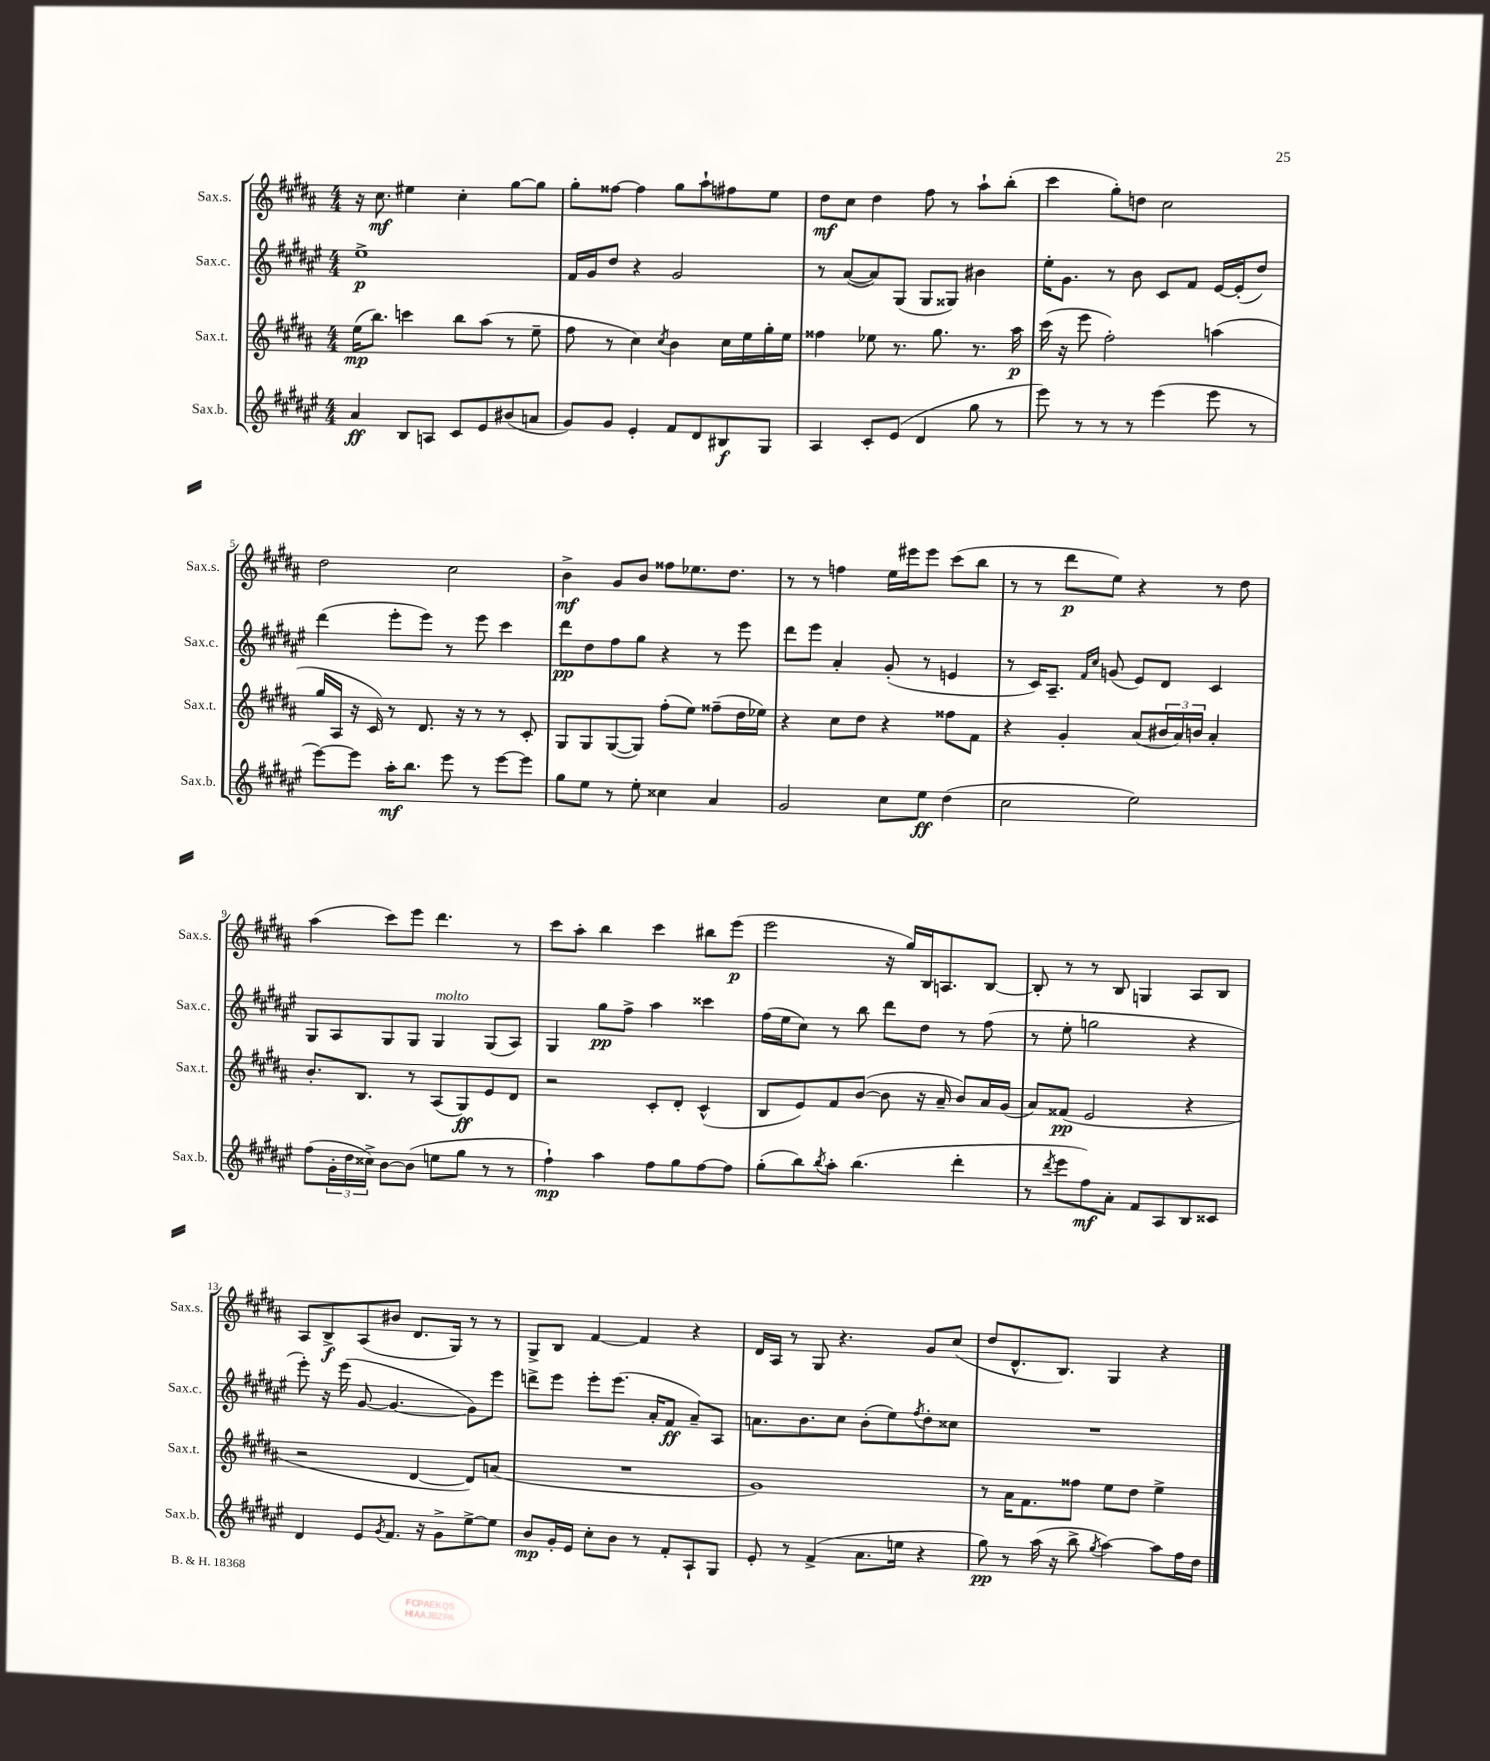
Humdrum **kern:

**kern	**dynam	**kern	**dynam	**kern	**dynam	**kern	**dynam
*part4	*part4	*part3	*part3	*part2	*part2	*part1	*part1
*staff4	*staff4	*staff3	*staff3	*staff2	*staff2	*staff1	*staff1
*I"Sax.b.	*	*I"Sax.t.	*	*I"Sax.c.	*	*I"Sax.s.	*
*I'Sax.b.	*	*I'Sax.t.	*	*I'Sax.c.	*	*I'Sax.s.	*
*clefG2	*	*clefG2	*	*clefG2	*	*clefG2	*
*k[f#c#g#d#a#e#]	*	*k[f#c#g#d#a#]	*	*k[f#c#g#d#a#e#]	*	*k[f#c#g#d#a#]	*
*M4/4	*	*M4/4	*	*M4/4	*	*M4/4	*
=1	=1	=1	=1	=1	=1	=1	=1
4a#/	ff	(16ee\KL	mp	1ee#^	p	16r	.
.	.	8.bb\J)	.	.	.	8.cc#\	mf
8B/L	.	4cccn\	.	.	.	4ee#X\	.
8An/J	.	.	.	.	.	.	.
8c#/L	.	8bb\L	.	.	.	4cc#'\	.
8e#/	.	(8aa#\J	.	.	.	.	.
(8b#X/	.	8r	.	.	.	[8gg#\L	.
8an/J	.	8ee~\	.	.	.	8gg#\J]	.
=2	=2	=2	=2	=2	=2	=2	=2
8g#/L)	.	8ff#\	.	16f#/LL	.	8gg#'\L	.
.	.	.	.	16g#/J	.	.	.
8g#/J	.	8r	.	8dd#/J	.	[8ff##X\J	.
4e#'/	.	4cc#\)	.	4r	.	4ff##\]	.
.	.	8qcc#/	.	.	.	.	.
8f#/L	.	4b\	.	2g#/	.	8gg#\L	.
8d#/	.	.	.	.	.	8aa#`\	.
8B#X/	f	16cc#\LL	.	.	.	8ff#X\	.
.	.	16ee\	.	.	.	.	.
8G#/J	.	16gg#'\	.	.	.	8ee\J	.
.	.	16ee\JJ	.	.	.	.	.
=3	=3	=3	=3	=3	=3	=3	=3
4A#/	.	4ff##X\	.	8r	.	8dd#\L	mf
.	.	.	.	([8a#/L	.	8cc#\J	.
8c#'/L	.	8ee-X\	.	8a#/])	.	4dd#\	.
(8e#/J	.	8.r	.	(8G#/J	.	.	.
4d#/	.	.	.	8G#/L	.	8ff#\	.
.	.	8.gg#\	.	.	.	.	.
.	.	.	.	8G##X/J)	.	8r	.
8gg#\	.	8.r	.	4b#X\	.	8aa#`\L	.
8r	.	.	.	.	.	(8bb'\J	.
.	.	16aa#\	p	.	.	.	.
=4	=4	=4	=4	=4	=4	=4	=4
8eee#\)	.	(16ccc#\	.	16ee#'\KL	.	4ccc#\	.
.	.	16r	.	8.g#\J	.	.	.
8r	.	8eee\	.	.	.	.	.
8r	.	2ff#'\)	.	8r	.	8gg#'\L)	.
8r	.	.	.	8b\	.	8ddn\J	.
(4eee#\	.	.	.	8c#/L	.	2cc#\	.
.	.	.	.	8f#/J	.	.	.
8eee#\	.	(4aan\	.	[16e#/LL	.	.	.
.	.	.	.	(16e#'/J]	.	.	.
8r	.	.	.	8dd#/J)	.	.	.
!!LO:LB:g=z
=5	=5	=5	=5	=5	=5	=5	=5
[8eee#\L)	.	16gg#/LL	.	(4ddd#\	.	2dd#\	.
.	.	16A#/JJ	.	.	.	.	.
8eee#\J]	.	16r	.	.	.	.	.
.	.	16c#/)	.	.	.	.	.
16aa#'\KL	mf	8r	.	8eee#'\L	.	.	.
8.bb\J	.	.	.	.	.	.	.
.	.	8.d#/	.	8eee#\J)	.	.	.
8eee#\	.	.	.	8r	.	2cc#\	.
.	.	16r	.	.	.	.	.
8r	.	8r	.	8eee#\	.	.	.
[8eee#\L	.	8r	.	4ccc#\	.	.	.
8eee#\J]	.	8c#'/	.	.	.	.	.
=6	=6	=6	=6	=6	=6	=6	=6
8gg#\L	.	8G#/L	.	8ddd#\L	pp	4b^\	mf
8ee#\J	.	8G#/	.	8dd#\	.	.	.
8r	.	([8G#/	.	8ff#\	.	8g#/L	.
8ee#'\	.	8G#/J])	.	8gg#\J	.	8b/J	.
4cc##X\	.	(8ff#'\L	.	4r	.	8ff##X\L	.
.	.	8ee\J)	.	.	.	8.ee-X\	.
4a#/	.	(8ff##X~\L	.	8r	.	.	.
.	.	.	.	.	.	8.dd#\J	.
.	.	16dd#\L	.	8eee#\	.	.	.
.	.	16ee-X\JJ)	.	.	.	.	.
=7	=7	=7	=7	=7	=7	=7	=7
2g#/	.	4r	.	8ddd#\L	.	8r	.
.	.	.	.	8eee#\J	.	8r	.
.	.	8cc#\L	.	4a#'/	.	4ffn\	.
.	.	8dd#\J	.	.	.	.	.
8cc#\L	.	4r	.	(8g#'/	.	16ee\LL	.
.	.	.	.	.	.	16eee#X\J	.
8ee#\J	ff	.	.	8r	.	8eee#\J	.
(4dd#\	.	8ff##X\L	.	4en/	.	(8ccc#\L	.
.	.	8f#\J	.	.	.	8bb\J	.
=8	=8	=8	=8	=8	=8	=8	=8
2cc#\	.	4r	.	8r	.	8r	.
.	.	.	.	16c#/KL)	.	8r	.
.	.	.	.	8.A#~/J	.	.	.
.	.	4g#'/	.	.	.	8ddd#\L	p
.	.	.	.	16qqf#/LL	.	.	.
.	.	.	.	16qqcc#/JJ	.	.	.
.	.	.	.	(8gn/	.	8ee\J)	.
2ee#\)	.	(8a#/L	.	8e#/L)	.	4r	.
.	.	24b#X/L	.	8d#/J	.	.	.
.	.	24a#/)	.	.	.	.	.
.	.	24bn/JJ	.	.	.	.	.
.	.	4a#'/	.	4c#/	.	8r	.
.	.	.	.	.	.	8dd#\	.
!!LO:LB:g=z
=9	=9	=9	=9	=9	=9	=9	=9
(8ff#\L	.	8.b'/L	.	8G#/L	.	(4aa#\	.
24g#'\L	.	.	.	8A#/	.	.	.
24dd#\	.	.	.	.	.	.	.
.	.	8.B/J	.	.	.	.	.
24cc##X^\JJ)	.	.	.	.	.	.	.
[8b\L	.	.	.	8G#/	.	8ccc#\L)	.
(8b\J]	.	8r	.	8G#/J	.	8eee\J	.
!	!	!	!	!LO:TX:a:i:t=molto	!	!	!
8een\L	.	(8A#/L	.	4G#/	.	4.ddd#\	.
8gg#\J	.	8G#/)	ff	.	.	.	.
8r	.	8e/	.	(8G#/L	.	.	.
8r	.	8d#/J	.	8A#/J)	.	8r	.
=10	=10	=10	=10	=10	=10	=10	=10
4ff#`\)	mp	2r	.	4G#/	.	8ccc#\L	.
.	.	.	.	.	.	8aa#'\J	.
4aa#\	.	.	.	8gg#\L	pp	4bb\	.
.	.	.	.	8ff#^\J	.	.	.
8ff#\L	.	8c#'/L	.	4aa#\	.	4ccc#\	.
8gg#\	.	8d#'/J	.	.	.	.	.
[8ff#\	.	(4c#^^/	.	4ccc##X\	.	8bb#X\L	.
8ff#\J]	.	.	.	.	.	(8eee\J	p
=11	=11	=11	=11	=11	=11	=11	=11
(8gg#'\L	.	8B/L	.	(16ff#\LL	.	2eee\	.
.	.	.	.	16ee#\J	.	.	.
8bb\)	.	8e/)	.	8cc#\J)	.	.	.
8qbb/	.	.	.	.	.	.	.
8aa#'\J	.	8f#/	.	8r	.	.	.
(4.bb\	.	([8b/J	.	8bb\	.	.	.
.	.	8b\]	.	8ddd#\L	.	16r	.
.	.	.	.	.	.	16gg#/LL)	.
.	.	16r	.	8dd#\J	.	16B/J	.
.	.	16a#~/	.	.	.	8.An/	.
4ddd#'\	.	8b/L)	.	8r	.	.	.
.	.	16a#/L	.	(8ff#\	.	[8B/J	.
.	.	(16g#/JJ	.	.	.	.	.
=12	=12	=12	=12	=12	=12	=12	=12
8r	.	8a#/L)	.	8r	.	8B'/]	.
8qddd#/	.	.	.	.	.	.	.
8eee#\L	.	(8f##X/J	pp	8ee#'\	.	8r	.
8ff#\)	mf	2e/	.	2ggn\	.	8r	.
8a#'\J	.	.	.	.	.	8B/	.
8f#/L	.	.	.	.	.	4Gn/	.
8A#/	.	.	.	.	.	.	.
8B/	.	4r	.	4r	.	8A#/L	.
8c##X/J	.	.	.	.	.	8B/J	.
!!LO:LB:g=z
=13	=13	=13	=13	=13	=13	=13	=13
4d#/	.	2r	.	8eee#'\)	.	8A#/L	.
.	.	.	.	16r	.	8B^/	f
.	.	.	.	(16eee#\	.	.	.
8e#/L	.	.	.	[8g#/	.	(8A#/	.
8qg#/	.	.	.	.	.	.	.
8.f#/J	.	.	.	4.g#/_	.	8b#X/J	.
.	.	[4d#/	.	.	.	8.d#/L	.
16r	.	.	.	.	.	.	.
8g#^\L	.	.	.	.	.	.	.
.	.	.	.	.	.	16G#/Jk)	.
[8ee#^\	.	8d#/L])	.	8g#\L])	.	8r	.
8ee#\J]	.	(8an/J	.	8eee#\J	.	8r	.
=14	=14	=14	=14	=14	=14	=14	=14
8b/L	mp	1r	.	8dddn^\L	.	8G#^/L	.
16g#'/L	.	.	.	8eee#\J	.	8B/J	.
16e#/JJ	.	.	.	.	.	.	.
8cc#'\L	.	.	.	8eee#'\L	.	[4f#/	.
8b\J	.	.	.	(8.eee#\J	.	.	.
8r	.	.	.	.	.	4f#/]	.
.	.	.	.	16a#'/KL	.	.	.
8f#'/L	.	.	.	8f#/J	ff	.	.
8A#`/	.	.	.	8a#~/L)	.	4r	.
8G#/J	.	.	.	8A#/J	.	.	.
=15	=15	=15	=15	=15	=15	=15	=15
8e#'/	.	1g#)	.	8.an\L	.	16d#/LL	.
.	.	.	.	.	.	16A#/JJ	.
8r	.	.	.	.	.	8r	.
.	.	.	.	8.b\	.	.	.
(4f#^/	.	.	.	.	.	8G#/	.
.	.	.	.	8cc#\J	.	4.r	.
8.a#\L	.	.	.	(8b'\L	.	.	.
.	.	.	.	8ee#\)	.	.	.
16een\Jk	.	.	.	.	.	.	.
.	.	.	.	8qff#/	.	.	.
4r	.	.	.	8dd#'\	.	8g#/L	.
.	.	.	.	8cc##X\J	.	(8cc#/J	.
=16	=16	=16	=16	=16	=16	=16	=16
8gg#\)	pp	8r	.	1r	.	8dd#/L	.
8r	.	16a#\KL	.	.	.	8.d#^^/	.
.	.	8.f#\	.	.	.	.	.
(16aa#\	.	.	.	.	.	.	.
16r	.	.	.	.	.	8.B/J)	.
8bb^\	.	8ff##X\J	.	.	.	.	.
8qgg#/	.	.	.	.	.	.	.
[4aa#\)	.	8ee\L	.	.	.	4G#/	.
.	.	8dd#\J	.	.	.	.	.
8aa#\L]	.	4ee^\	.	.	.	4r	.
16ff#\L	.	.	.	.	.	.	.
16dd#\JJ	.	.	.	.	.	.	.
==	==	==	==	==	==	==	==
*-	*-	*-	*-	*-	*-	*-	*-
